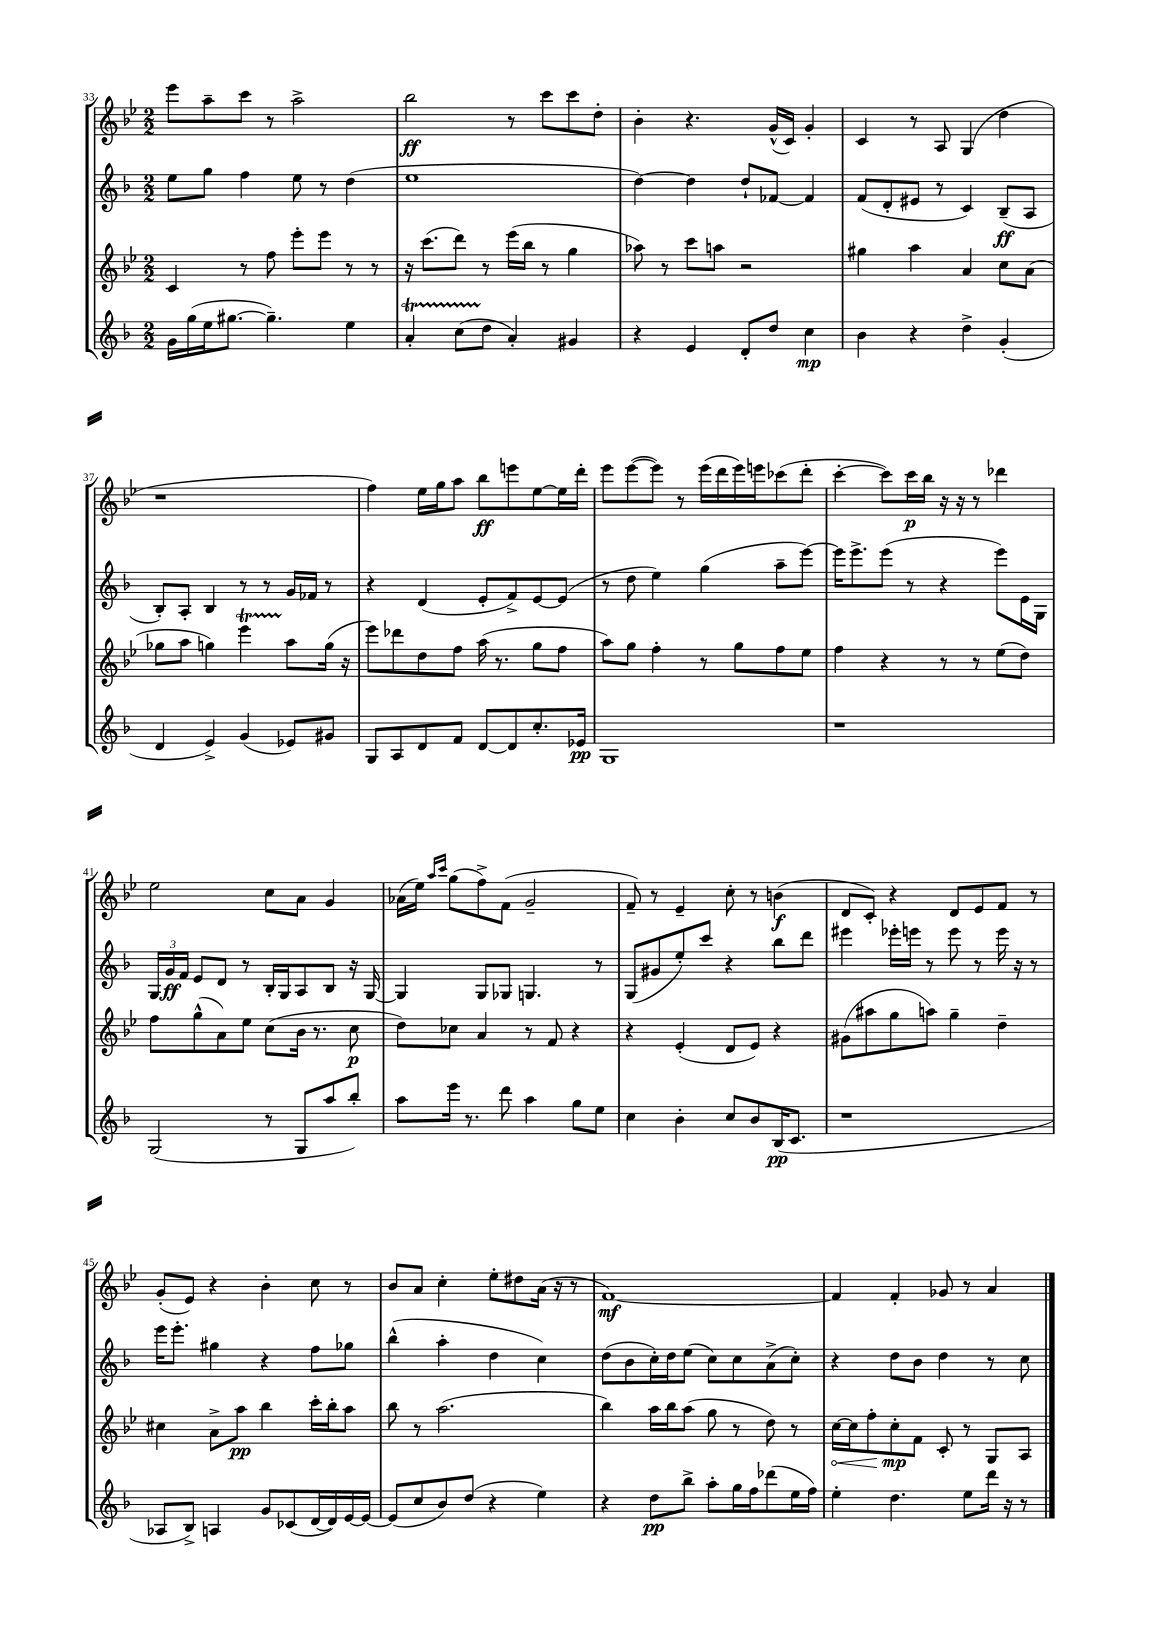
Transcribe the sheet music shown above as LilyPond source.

<<
\new StaffGroup <<
\new Staff = "s0" {
    \clef treble \key bes \major \numericTimeSignature \time 2/2
    \autoBeamOff ees'''8[ a''8-- c'''8] r8 a''2-> |
    bes''2\ff r8 c'''8[ c'''8 d''8]-. |
    bes'4-. r4. g'16[-^( c'16]) g'4-. |
    c'4 r8 a8 g4( d''4 |
    r1 |
    f''4) ees''16[ g''16 a''8] bes''8[\ff e'''8 ees''8~ ees''16 d'''16]-. |
    ees'''8[ ees'''8~( ees'''8]) r8 ees'''16[( d'''16 ees'''16) e'''16 ces'''8( d'''8]-. |
    c'''4~-. c'''8[) c'''16\p bes''16] r16 r16 r8 des'''4 |
    ees''2 c''8[ a'8] g'4 |
    aes'16[( ees''16]) \grace { a''16[ c'''16] } g''8[( f''8->) f'8]( g'2-- |
    f'8--) r8 ees'4-- c''8-. r8 b'4\f( |
    d'8[ c'8]-.) r4 d'8[ ees'8 f'8] r8 |
    g'8[-.( ees'8]) r4 bes'4-. c''8 r8 |
    bes'8[ a'8] c''4-. ees''8[-. dis''8 a'16]( r16 r8 |
    f'1~\mf) |
    f'4 f'4-. ges'8 r8 a'4 \bar "|." |
}
\new Staff = "s1" {
    \clef treble \key f \major \numericTimeSignature \time 2/2
    \autoBeamOff e''8[ g''8] f''4 e''8 r8 d''4( |
    e''1 |
    d''4~) d''4 d''8[-! fes'8]~ fes'4 |
    f'8[( d'8-. eis'8] r8 c'4) bes8[--\ff( a8] |
    bes8[-.) a8]-. bes4 r8 r8 g'16[ fes'16] r8 |
    r4 d'4( e'8[-. f'8->) e'8~ e'8]( |
    r8 d''8 e''4) g''4( a''8[-- e'''8]~) |
    e'''16[ e'''8.-> e'''8]( r8 r4 e'''8[) e'16 g16] |
    \tuplet 3/2 { g16[ g'16\ff f'16] } e'8[ d'8] r8 bes16[-. g16 a8 bes8] r16 g16~ |
    g4 g8[ ges8] g4. r8 |
    g8[( gis'8 e''8-.) c'''8] r4 bes''8[ d'''8] |
    eis'''4 ees'''16[-. e'''16] r8 e'''8 r8 e'''16 r16 r8 |
    e'''16[ e'''8.]-. gis''4 r4 f''8[ ges''8] |
    bes''4-^( a''4-. d''4 c''4) |
    d''8[( bes'8 c''16-.) d''16 e''8]( c''8[) c''8 a'8->( c''8]-.) |
    r4 d''8[ bes'8] d''4 r8 c''8 \bar "|." |
}
\new Staff = "s2" {
    \clef treble \key bes \major \numericTimeSignature \time 2/2
    \autoBeamOff c'4 r8 f''8 ees'''8[-. ees'''8] r8 r8 |
    r16 c'''8.[( d'''8]) r8 ees'''16[( bes''16] r8 g''4 |
    aes''8) r8 c'''8[ a''8] r2 |
    gis''4 a''4 a'4 c''8[ a'8]( |
    ges''8[ a''8] g''4) ees'''4\startTrillSpan a''8[\stopTrillSpan g''16]( r16 |
    ees'''8[) des'''8 d''8 f''8] a''16( r8. g''8[ f''8] |
    a''8[) g''8] f''4-. r8 g''8[ f''8 ees''8] |
    f''4 r4 r8 r8 ees''8[( d''8]) |
    f''8[ g''8-^( a'8) ees''8] c''8[( bes'16] r8. c''8\p |
    d''8[) ces''8] a'4 r8 f'8 r4 |
    r4 ees'4-.( d'8[ ees'8]) r4 |
    gis'8[( ais''8 g''8 a''8]) g''4-- d''4-- |
    cis''4 a'8[-> a''8]\pp bes''4 c'''16[-. bes''16-. a''8] |
    bes''8 r8 a''2.( |
    bes''4) a''16[ bes''16 a''8]( g''8 r8 d''8) r8 |
    \once \override Hairpin.circled-tip = ##t c''16[~\< c''16 f''8-. c''8-.\mp\! f'8] c'8-. r8 g8[ a8] \bar "|." |
}
\new Staff = "s3" {
    \clef treble \key f \major \numericTimeSignature \time 2/2
    \autoBeamOff g'16[ g''16( e''16 gis''8.]~ gis''4.--) e''4 |
    a'4-.\startTrillSpan c''8[( d''8]\stopTrillSpan a'4-.) gis'4 |
    r4 e'4 d'8[-. d''8] c''4\mp |
    bes'4 r4 d''4-> g'4-.( |
    d'4 e'4->) g'4( ees'8[) gis'8] |
    g8[ a8 d'8 f'8] d'8[~ d'8 c''8.-. ees'16]\pp |
    g1 |
    r1 |
    g2( r8 g8[ a''8 bes''8]-.) |
    a''8[ e'''16] r8. d'''8 a''4 g''8[ e''8] |
    c''4 bes'4-. c''8[ bes'8 bes16\pp( c'8.] |
    r1 |
    aes8[ bes8]->) a4 g'8[ ces'8( d'16~ d'16) e'16~ e'16]~ |
    e'8[( c''8 bes'8) d''8]( r4 e''4) |
    r4 d''8[\pp bes''8]-> a''8[-. g''16 f''16 des'''8( e''16 f''16]) |
    e''4-. d''4. e''8[ d'''16] r16 r8 \bar "|." |
}
>>
>>
\layout { \context { \Score currentBarNumber = #33 } }
